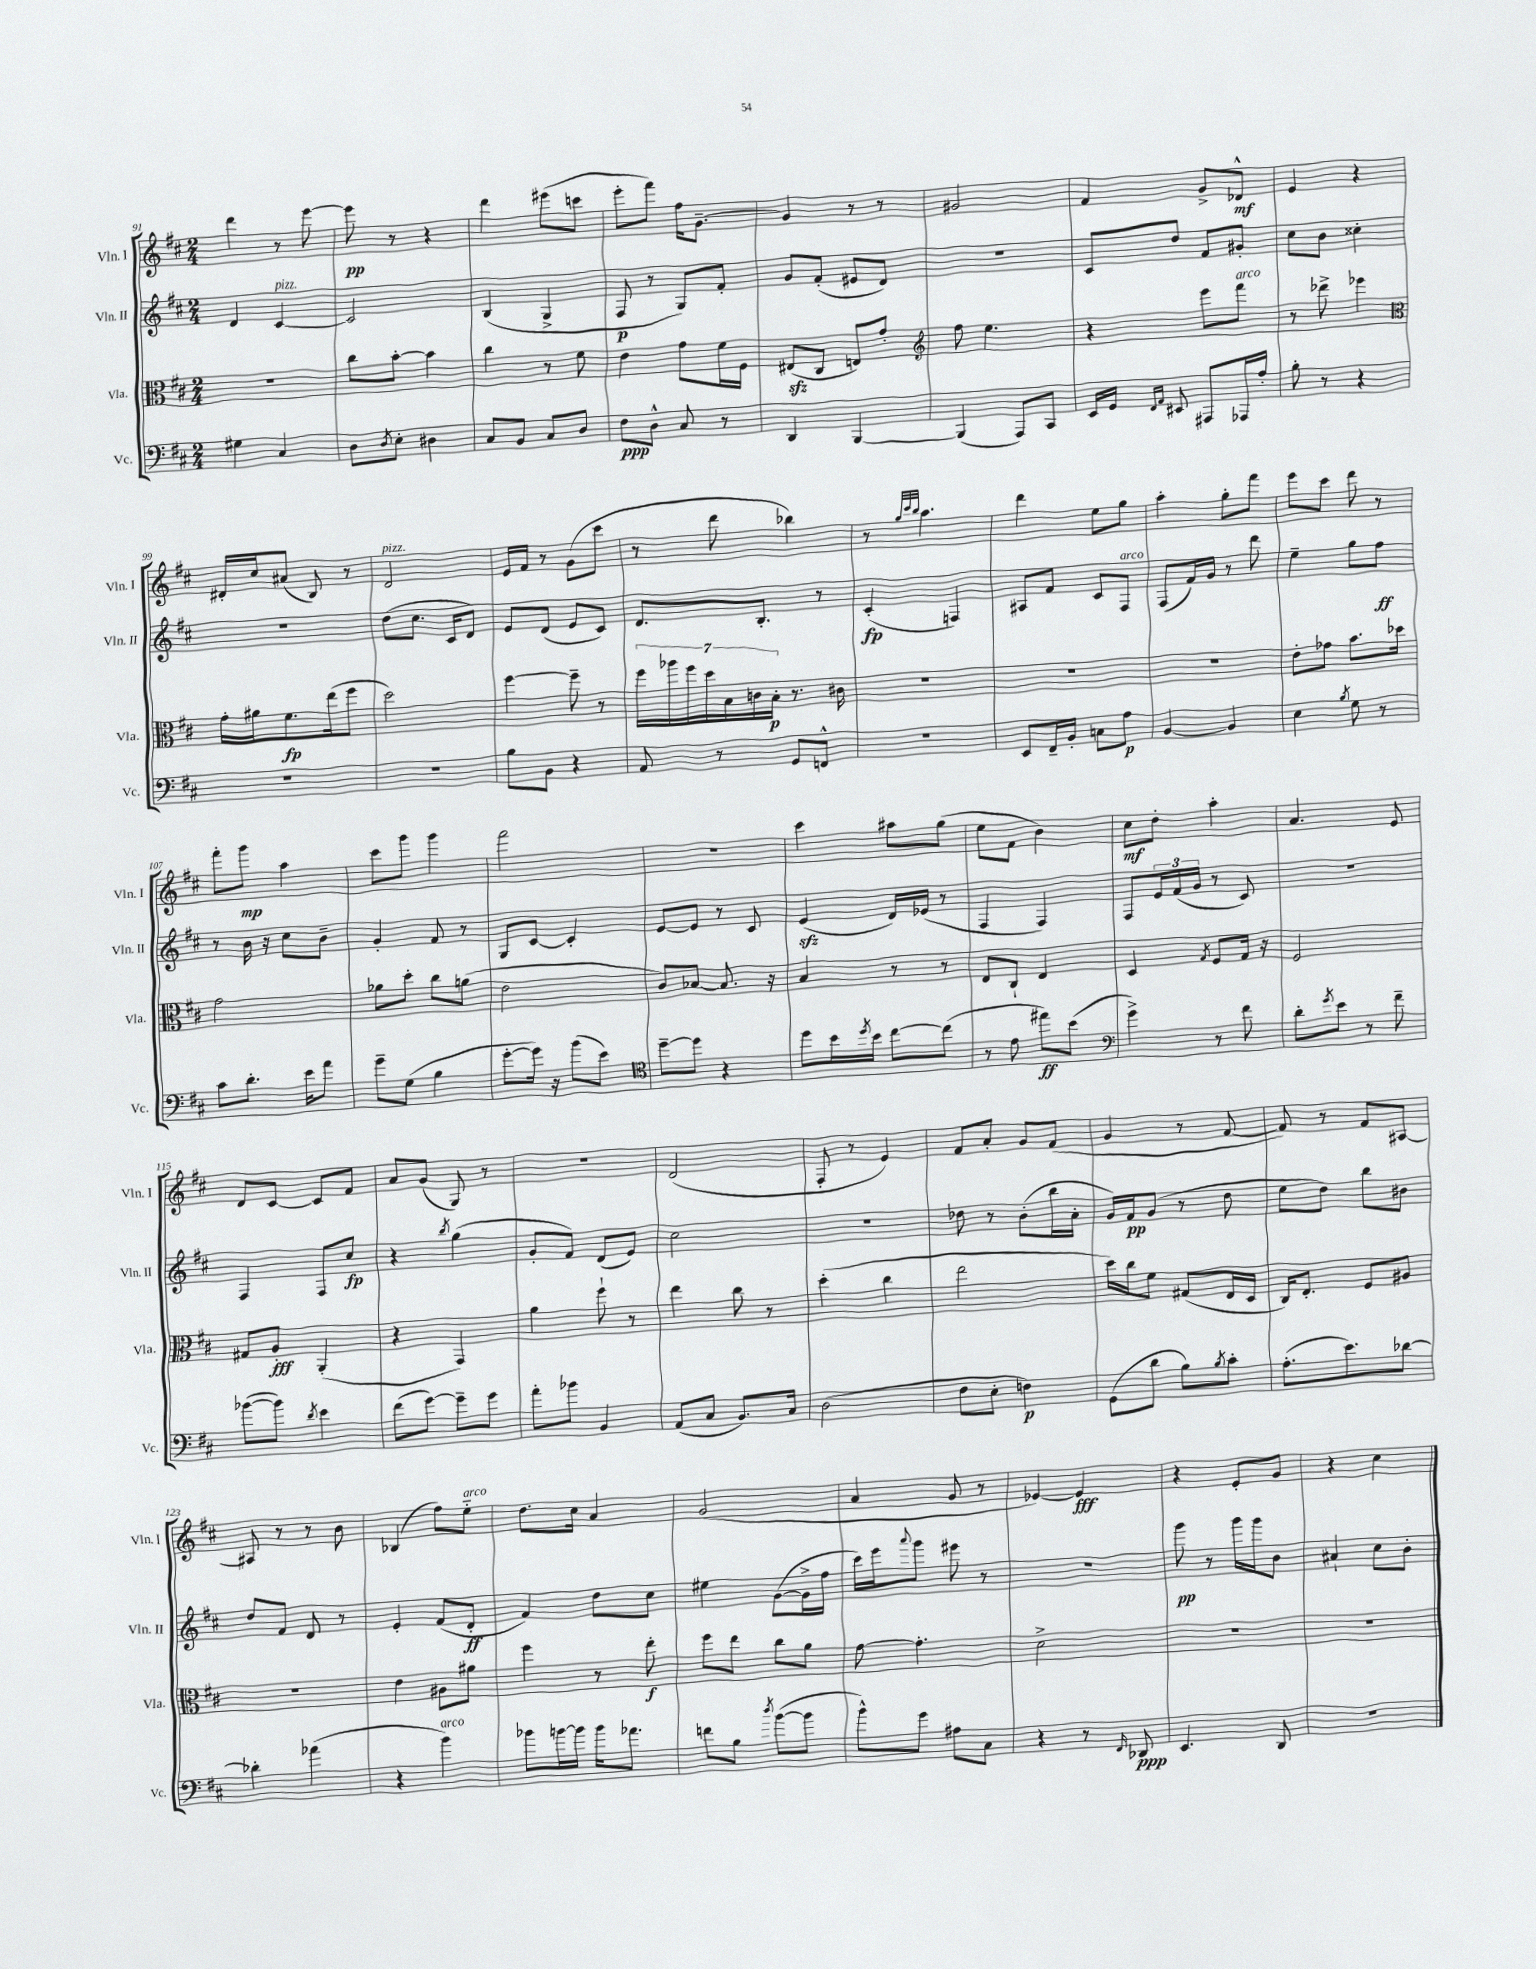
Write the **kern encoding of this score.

**kern	**dynam	**kern	**dynam	**kern	**dynam	**kern	**dynam
*part4	*part4	*part3	*part3	*part2	*part2	*part1	*part1
*staff4	*staff4	*staff3	*staff3	*staff2	*staff2	*staff1	*staff1
*I"Vc.	*	*I"Vla.	*	*I"Vln. II	*	*I"Vln. I	*
*I'Vc.	*	*I'Vla.	*	*I'Vln. II	*	*I'Vln. I	*
*clefF4	*	*clefC3	*	*clefG2	*	*clefG2	*
*k[f#c#]	*	*k[f#c#]	*	*k[f#c#]	*	*k[f#c#]	*
*M2/4	*	*M2/4	*	*M2/4	*	*M2/4	*
=91	=91	=91	=91	=91	=91	=91	=91
4G#X\	.	2r	.	4d/	.	4ddd\	.
!	!	!	!	!LO:TX:a:i:t=pizz.	!	!	!
4C#/	.	.	.	[4c#/	.	8r	.
.	.	.	.	.	.	[8eee\	.
=92	=92	=92	=92	=92	=92	=92	=92
8D\L	.	8cc#\L	.	2c#/]	.	8eee\]	pp
8qD/	.	.	.	.	.	.	.
8E'\J	.	[8b'\J	.	.	.	8r	.
4D#X\	.	4b\]	.	.	.	4r	.
=93	=93	=93	=93	=93	=93	=93	=93
8C#/L	.	4cc#\	.	(4B/	.	4ddd\	.
8BB/J	.	.	.	.	.	.	.
8C#/L	.	8r	.	4G^/	.	(8eee#X\L	.
8D/J	.	8f#\	.	.	.	8cccn\J	.
=94	=94	=94	=94	=94	=94	=94	=94
8F#\L	ppp	4e\	.	8F#/	p	8eee'\L	.
8D^^\J	.	.	.	8r	.	8fff#\J)	.
8C#/	.	8g\L	.	8G/L)	.	16ff#\KL	.
.	.	.	.	.	.	[8.g~\J	.
8r	.	16f#\L	.	8f#'/J	.	.	.
.	.	16F#\JJ	.	.	.	.	.
=95	=95	=95	=95	=95	=95	=95	=95
4DD/	.	(8E#Xzz/L	.	8g/L	.	4g/]	.
.	.	8C#/J	.	(8f#'/J	.	.	.
[4BBB/	.	8En/L)	.	8e#X/L	.	8r	.
.	.	8g'/J	.	8d/J)	.	8r	.
=96	=96	=96	=96	=96	=96	=96	=96
*	*	*clefG2	*	*	*	*	*
(4BBB/]	.	8ff#\	.	2r	.	2g#X/	.
.	.	4.ee\	.	.	.	.	.
8AAA/L)	.	.	.	.	.	.	.
8CC#/J	.	.	.	.	.	.	.
=97	=97	=97	=97	=97	=97	=97	=97
16EE/LL	.	4r	.	8c#/L	.	4f#/	.
16GG/JJ	.	.	.	.	.	.	.
16qqFF#/LL	.	.	.	.	.	.	.
16qqAA/JJ	.	.	.	.	.	.	.
8EE#X/	.	.	.	8dd/J	.	.	.
8AAA#X/L	.	8eee\L	.	8f#/L	.	8g^/L	.
!	!	!LO:TX:a:i:t=arco	!	!	!	!	!
16AAA-X/L	.	8fff#\J	.	8g#X'/J	.	8d-X^^/J	mf
16A'/JJ	.	.	.	.	.	.	.
=98	=98	=98	=98	=98	=98	=98	=98
8B'\	.	8r	.	8cc#\L	.	4e/	.
8r	.	8ddd-X^\	.	8b\J	.	.	.
4r	.	4eee-X\	.	4cc##X'\	.	4r	.
!!LO:LB:g=z
=99	=99	=99	=99	=99	=99	=99	=99
*	*	*clefC3	*	*	*	*	*
2r	.	16g'\LL	.	2r	.	16d#X'/LL	.
.	.	16a#X\J	.	.	.	16cc#/J	.
.	.	8.f#\	fp	.	.	(8a#X/J	.
.	.	.	.	.	.	8B/)	.
.	.	(16ee\k	.	.	.	.	.
.	.	8ff#\J	.	.	.	8r	.
=100	=100	=100	=100	=100	=100	=100	=100
!	!	!	!	!	!	!LO:TX:a:i:t=pizz.	!
2r	.	2dd\)	.	(8dd\L	.	2d/	.
.	.	.	.	8.cc#\J	.	.	.
.	.	.	.	16c#/KL	.	.	.
.	.	.	.	8d/J)	.	.	.
=101	=101	=101	=101	=101	=101	=101	=101
8B\L	.	[4ff#\	.	8e/L	.	16e/LL	.
.	.	.	.	.	.	16f#/JJ	.
8BB\J	.	.	.	(8d/J	.	8r	.
4r	.	8ff#~\]	.	8e/L	.	(8g\L	.
.	.	8r	.	8c#/J)	.	8ccc#\J	.
=102	=102	=102	=102	=102	=102	=102	=102
8AA/	.	28ff#\LL	.	8.d/L	.	8r	.
.	.	28aa-X\	.	.	.	.	.
.	.	28ff#\	.	.	.	.	.
.	.	28dd\	.	.	.	.	.
8r	.	.	.	.	.	8ddd\	.
.	.	28B\	.	.	.	.	.
.	.	28cn\	.	.	.	.	.
.	.	.	.	8.B'/J	.	.	.
.	.	28B'\JJ	p	.	.	.	.
8GG/L	.	8.r	.	.	.	4bb-X\)	.
8FFn^^/J	.	.	.	8r	.	.	.
.	.	16c#X\	.	.	.	.	.
=103	=103	=103	=103	=103	=103	=103	=103
2r	.	2r	.	(4c#'/	fp	8r	.
.	.	.	.	.	.	32qqgg/LLL	.
.	.	.	.	.	.	32qqccc#/	.
.	.	.	.	.	.	32qqbb/JJJ	.
.	.	.	.	.	.	4.aa\	.
.	.	.	.	4Fn/)	.	.	.
=104	=104	=104	=104	=104	=104	=104	=104
8EE/L	.	2r	.	8A#X/L	.	4ddd\	.
16FF#~/L	.	.	.	8f#/J	.	.	.
16BB'/JJ	.	.	.	.	.	.	.
8Cn\L	.	.	.	8c#/L	.	8ee\L	.
!	!	!	!	!LO:TX:a:i:t=arco	!	!	!
8A\J	p	.	.	8F#/J	.	8gg\J	.
=105	=105	=105	=105	=105	=105	=105	=105
[4BB/	.	2r	.	(8F#/L	.	4aa'\	.
.	.	.	.	16f#/L)	.	.	.
.	.	.	.	16g/JJ	.	.	.
4BB/]	.	.	.	8r	.	8gg'\L	.
.	.	.	.	8ddd\	.	8fff#\J	.
=106	=106	=106	=106	=106	=106	=106	=106
4E\	.	8e'\L	.	4ee~\	.	8eee\L	.
.	.	8g-X\J	.	.	.	8ccc#\J	.
8qB/	.	.	.	.	.	.	.
8G\	.	8.b\L	.	8gg\L	.	8ddd\	.
8r	.	.	.	8ff#\J	ff	8r	.
.	.	16dd-X\Jk	.	.	.	.	.
!!LO:LB:g=z
=107	=107	=107	=107	=107	=107	=107	=107
8c#\L	.	2g\	.	8r	.	8fff#'\L	.
8.d'\J	.	.	.	16b\	.	8ggg\J	mp
.	.	.	.	16r	.	.	.
.	.	.	.	8cc#\L	.	4aa\	.
16e\KL	.	.	.	.	.	.	.
8a\J	.	.	.	8b~\J	.	.	.
=108	=108	=108	=108	=108	=108	=108	=108
8g~\L	.	8a-X\L	.	4g'/	.	8ccc#\L	.
(8G\J	.	8dd'\J	.	.	.	8ggg\J	.
4B\	.	8cc#\L	.	8f#/	.	4ggg\	.
.	.	(8an\J	.	8r	.	.	.
=109	=109	=109	=109	=109	=109	=109	=109
[8g'\L	.	2e\	.	8G/L	.	2fff#\	.
16g\Jk])	.	.	.	[8c#/J	.	.	.
16r	.	.	.	.	.	.	.
(8b\L	.	.	.	4c#'/]	.	.	.
8e\J)	.	.	.	.	.	.	.
=110	=110	=110	=110	=110	=110	=110	=110
*clefC4	*	*	*	*	*	*	*
[8dd~\L	.	8c#/L)	.	[8e/L	.	2r	.
8dd\J]	.	[8B-X/J	.	8e/J]	.	.	.
4r	.	8.B-/]	.	8r	.	.	.
.	.	.	.	8c#/	.	.	.
.	.	16r	.	.	.	.	.
=111	=111	=111	=111	=111	=111	=111	=111
8dd\L	.	4B/	.	(4ezz/	.	4ccc#\	.
16b\L	.	.	.	.	.	.	.
8qdd/	.	.	.	.	.	.	.
16b\JJ	.	.	.	.	.	.	.
[8cc#\L	.	8r	.	16d/LL)	.	8aa#X\L	.
.	.	.	.	(16e-X/JJ	.	.	.
(8cc#\J]	.	8r	.	8r	.	(8gg\J	.
=112	=112	=112	=112	=112	=112	=112	=112
8r	.	8E/L	.	4F#/	.	8ee\L	.
8e\	.	8C#`/J	.	.	.	8f#\J	.
8ee#X\L)	ff	4E/	.	4F#/)	.	4b\)	.
(8b\J	.	.	.	.	.	.	.
=113	=113	=113	=113	=113	=113	=113	=113
*clefF4	*	*	*	*	*	*	*
4g^\)	.	4D/	.	8F#/L	.	8cc#\L	mf
.	.	.	.	24e/L	.	8dd'\J	.
.	.	.	.	(24f#/	.	.	.
.	.	.	.	24g/JJ	.	.	.
.	.	8qG/	.	.	.	.	.
8r	.	8F#/L	.	8r	.	4aa'\	.
8f#\	.	16G/Jk	.	8c#/)	.	.	.
.	.	16r	.	.	.	.	.
=114	=114	=114	=114	=114	=114	=114	=114
8d'\L	.	2F#/	.	2r	.	4.a/	.
8qg/	.	.	.	.	.	.	.
8e\J	.	.	.	.	.	.	.
8r	.	.	.	.	.	.	.
8f#~\	.	.	.	.	.	8e/	.
!!LO:LB:g=z
=115	=115	=115	=115	=115	=115	=115	=115
([8b-X\L	.	8G#X/L	.	4F#/	.	8d/L	.
8b-\J])	.	8A'/J	fff	.	.	[8c#/J	.
8qd/	.	.	.	.	.	.	.
4e\	.	(4AA'/	.	8F#/L	.	8c#/L]	.
.	.	.	.	8cc#/J	fp	8f#/J	.
=116	=116	=116	=116	=116	=116	=116	=116
(8f#\L	.	4r	.	4r	.	8a/L	.
[8g\J)	.	.	.	.	.	(8g/J	.
.	.	.	.	8qbb/	.	.	.
8g~\L]	.	4GG/)	.	(4gg\	.	8G/)	.
8g\J	.	.	.	.	.	8r	.
=117	=117	=117	=117	=117	=117	=117	=117
8a'\L	.	4a\	.	8g'/L	.	2r	.
8b-X\J	.	.	.	8f#/J)	.	.	.
4BB/	.	8ff#`\	.	(8d/L	.	.	.
.	.	8r	.	8e/J)	.	.	.
=118	=118	=118	=118	=118	=118	=118	=118
(8AA/L	.	4ee\	.	2cc#\	.	(2d/	.
8C#/J	.	.	.	.	.	.	.
8.BB/L)	.	8cc#\	.	.	.	.	.
.	.	8r	.	.	.	.	.
16C#/Jk	.	.	.	.	.	.	.
=119	=119	=119	=119	=119	=119	=119	=119
(2D\	.	(4dd'\	.	2r	.	8F#'/	.
.	.	.	.	.	.	8r	.
.	.	4cc#\	.	.	.	4e/)	.
=120	=120	=120	=120	=120	=120	=120	=120
8F#\L	.	2ee\	.	8dd-X\	.	8f#/L	.
8E'\J	.	.	.	8r	.	8a'/J	.
4Fn\)	p	.	.	(8b'\L	.	8g/L	.
.	.	.	.	16bb\L	.	(8f#/J	.
.	.	.	.	16a'\JJ	.	.	.
=121	=121	=121	=121	=121	=121	=121	=121
(8GG\L	.	16dd\LL)	.	16g/LL)	.	4g/	.
.	.	16cc#\J	.	16f#/J	pp	.	.
8d\J	.	8f#\J	.	(8g/J	.	.	.
8B\L)	.	(8G#X/L	.	8r	.	8r	.
8qB/	.	.	.	.	.	.	.
8c#'\J	.	16E/L	.	8dd\	.	[8f#/	.
.	.	16D/JJ	.	.	.	.	.
=122	=122	=122	=122	=122	=122	=122	=122
(8.A'\L	.	16C#/KL)	.	8ee\L	.	8f#/])	.
.	.	8.E'/J	.	.	.	.	.
.	.	.	.	8dd\J)	.	8r	.
8.e\)	.	.	.	.	.	.	.
.	.	8F#/L	.	8bb\L	.	8f#/L	.
[8d-X\J	.	8A#X/J	.	8b#X\J	.	[8A#X/J	.
!!LO:LB:g=z
=123	=123	=123	=123	=123	=123	=123	=123
4d-X'\]	.	2r	.	8dd/L	.	8A#X/]	.
.	.	.	.	8f#/J	.	8r	.
(4a-X\	.	.	.	8d/	.	8r	.
.	.	.	.	8r	.	8b\	.
=124	=124	=124	=124	=124	=124	=124	=124
4r	.	4e\	.	4e'/	.	(4B-X/	.
!LO:TX:a:i:t=arco	!	!	!	!	!	!	!
4b\)	.	8A#X\L	.	(8f#/L	.	8ff#\L)	.
!	!	!	!	!	!	!LO:TX:a:i:t=arco	!
.	.	8a#X\J	.	8d'/J	ff	8ee\J	.
=125	=125	=125	=125	=125	=125	=125	=125
8b-X\L	.	4ff#\	.	4f#/)	.	8.dd\L	.
[16bn\L	.	.	.	.	.	.	.
16b\JJ]	.	.	.	.	.	16cc#\Jk	.
16b\KL	.	8r	.	8dd\L	.	4a/	.
8.a-X\J	.	.	.	.	.	.	.
.	.	8ee'\	f	8cc#\J	.	.	.
=126	=126	=126	=126	=126	=126	=126	=126
8fn\L	.	8ff#\L	.	4ee#X\	.	(2g/	.
8B\J	.	8ee\J	.	.	.	.	.
8qdd/	.	.	.	.	.	.	.
([8b\L	.	8cc#\L	.	([8g\L	.	.	.
8b\J]	.	8a\J	.	16g^\L]	.	.	.
.	.	.	.	16ff#\JJ	.	.	.
=127	=127	=127	=127	=127	=127	=127	=127
8b^^\L)	.	[8g\	.	16ccc#\LL)	.	4a/	.
.	.	.	.	16eee\J	.	.	.
.	.	.	.	8qqaaa/	.	.	.
8g\J	.	4.g'\]	.	8ggg\J	.	.	.
8A#X\L	.	.	.	8eee#X\	.	8g/	.
8C#\J	.	.	.	8r	.	8r	.
=128	=128	=128	=128	=128	=128	=128	=128
4r	.	2d^\	.	2r	.	[4e-X/)	.
8r	.	.	.	.	.	4e-/]	fff
16qqFF#/	.	.	.	.	.	.	.
8DD-X/	ppp	.	.	.	.	.	.
=129	=129	=129	=129	=129	=129	=129	=129
4.EE/	.	2r	.	8ggg\	pp	4r	.
.	.	.	.	8r	.	.	.
.	.	.	.	16ggg\LL	.	8e'/L	.
.	.	.	.	16ggg\J	.	.	.
8DD/	.	.	.	8b\J	.	8g/J	.
=130	=130	=130	=130	=130	=130	=130	=130
2r	.	2r	.	4a#X`/	.	4r	.
.	.	.	.	8cc#\L	.	4cc#\	.
.	.	.	.	8b'\J	.	.	.
==	==	==	==	==	==	==	==
*-	*-	*-	*-	*-	*-	*-	*-
